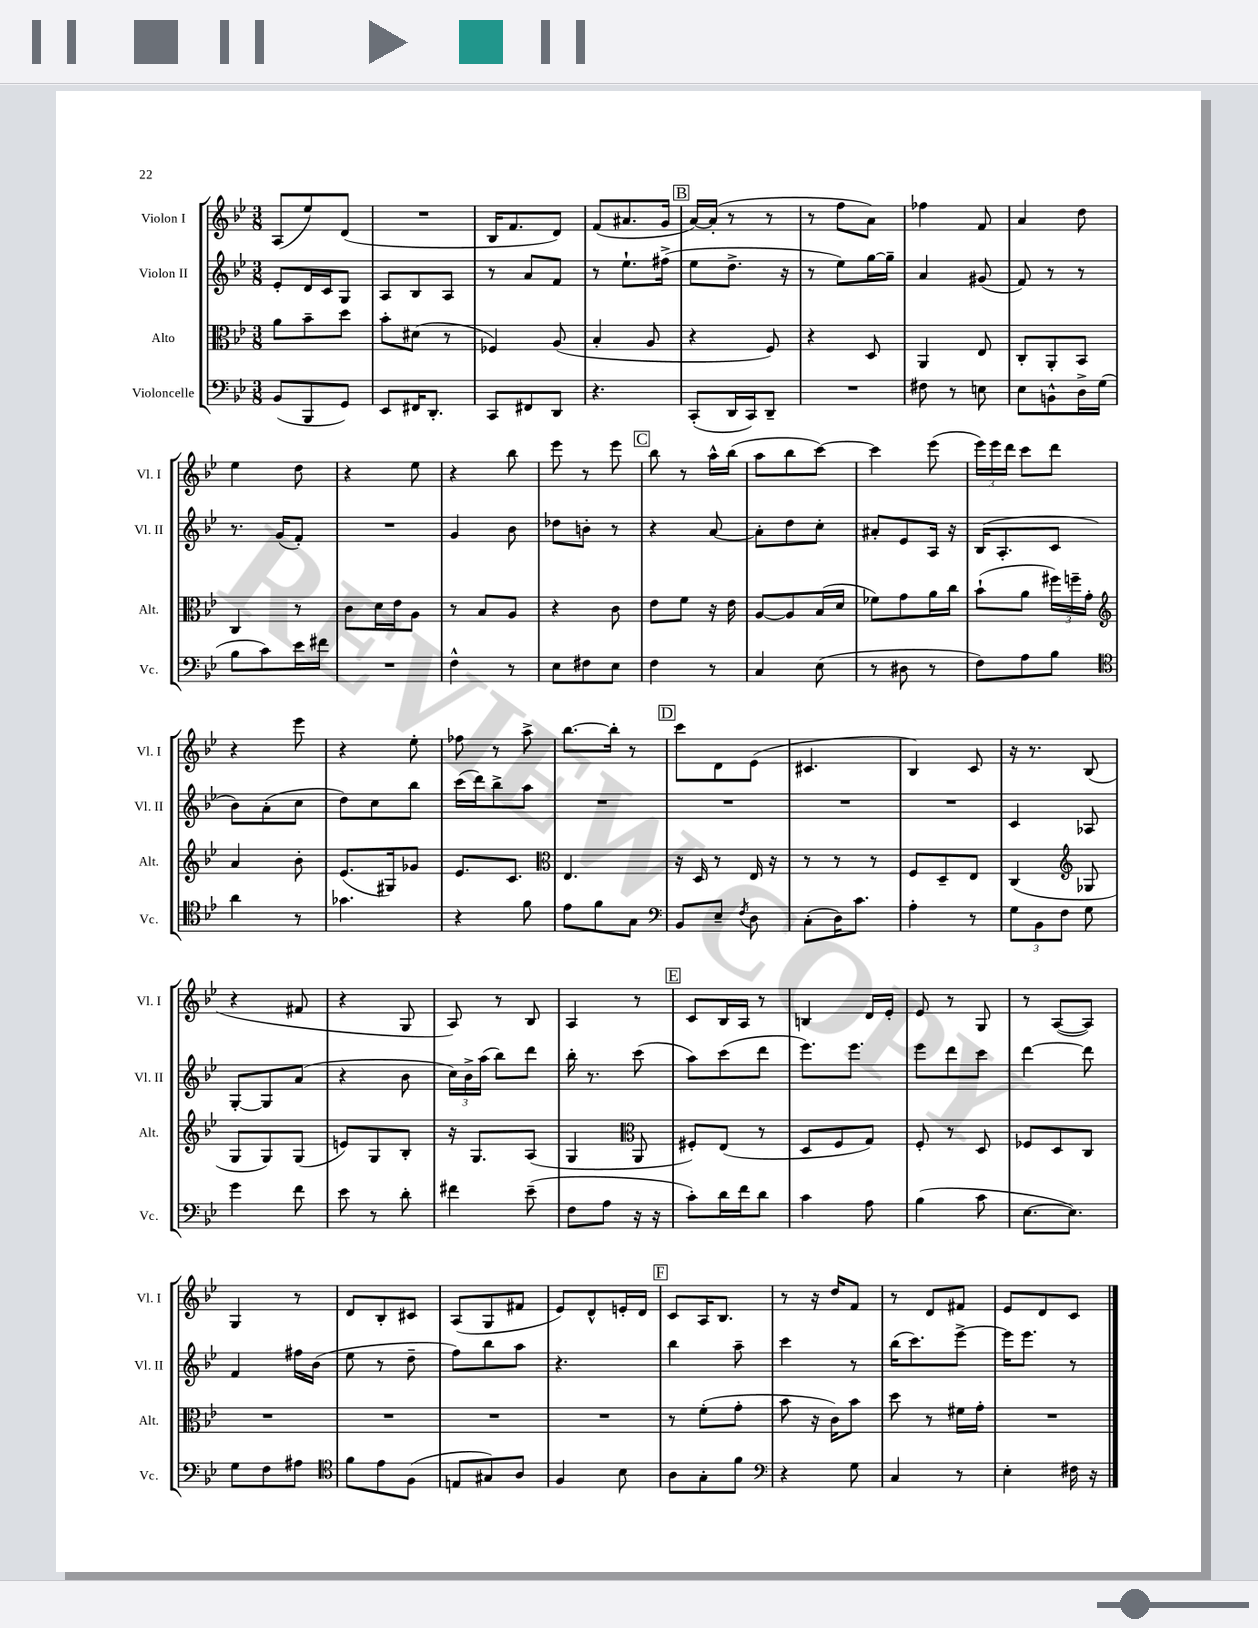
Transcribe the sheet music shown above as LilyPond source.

<<
\new StaffGroup <<
\new Staff = "s0" \with { instrumentName = "Violon I" shortInstrumentName = "Vl. I" } {
    \clef treble \key bes \major \numericTimeSignature \time 3/8
    \autoBeamOff a8[( ees''8) d'8]( |
    R4. |
    bes16[ f'8. d'8]) |
    f'8[( ais'8. g'16] |
    \mark \markup { \box "B" } a'16[~) a'16]-.( r8 r8 |
    r8 f''8[ a'8]) |
    fes''4 f'8 |
    a'4 d''8 |
    ees''4 d''8 |
    r4 ees''8 |
    r4 bes''8 |
    ees'''8 r8 ees'''8 |
    \mark \markup { \box "C" } bes''8 r8 a''16[-^ bes''16]( |
    a''8[ bes''8 c'''8]~) |
    c'''4 ees'''8( |
    \tuplet 3/2 { ees'''16[) ees'''16 d'''16] } c'''8[ d'''8] |
    r4 ees'''8 |
    r4 ees''8-. |
    fes''8 r8 a''8-> |
    bes''8.[~ bes''16]-. r8 |
    \mark \markup { \box "D" } c'''8[ d'8 ees'8]( |
    cis'4. |
    bes4) c'8 |
    r16 r8. bes8( |
    r4 fis'8 |
    r4 g8 |
    a8) r8 bes8 |
    a4 r8 |
    \mark \markup { \box "E" } c'8[ bes16 a16] r8 |
    b4 d'16[ ees'16]-. |
    ees'8 r8 g8 |
    r8 a8[~( a8]) |
    g4 r8 |
    d'8[ bes8-. cis'8] |
    a8[( g8 fis'8] |
    ees'8[) d'8-^ e'16-. d'16] |
    \mark \markup { \box "F" } c'8[ a16 bes8.] |
    r8 r16 d''16[ f'8] |
    r8 d'8[ fis'8] |
    ees'8[ d'8 c'8] \bar "|." |
}
\new Staff = "s1" \with { instrumentName = "Violon II" shortInstrumentName = "Vl. II" } {
    \clef treble \key bes \major \numericTimeSignature \time 3/8
    \autoBeamOff ees'8[-. d'16 c'16 g8] |
    a8[ bes8 a8] |
    r8 a'8[ f'8] |
    r8 ees''8.[-! fis''16]->( |
    \mark \markup { \box "B" } ees''8[ d''8.]-> r16 |
    r8 ees''8[) g''16~ g''16]-- |
    a'4 gis'8( |
    f'8) r8 r8 |
    r8. g'16[( f'8]-.) |
    R4. |
    g'4 bes'8 |
    des''8[ b'8]-. r8 |
    \mark \markup { \box "C" } r4 a'8~ |
    a'8[-. d''8 c''8]-. |
    ais'8[-. ees'8 a16] r16 |
    bes16[( a8.-. c'8] |
    bes'8[) a'8-.( c''8] |
    d''8[) c''8 bes''8] |
    c'''16[( d'''16) bes''8-> a''8] |
    R4. |
    \mark \markup { \box "D" } R4. |
    R4. |
    R4. |
    c'4 aes8 |
    g8[~-. g8 a'8]( |
    r4 bes'8 |
    \tuplet 3/2 { c''16[) bes'16-> a''16]( } bes''8[) d'''8] |
    bes''16-. r8. c'''8( |
    \mark \markup { \box "E" } a''8[) c'''8( d'''8] |
    ees'''8.[) ees'''8.] |
    ees'''8[ d'''8 c'''8] |
    d'''4~ d'''8 |
    f'4 fis''16[ bes'16]( |
    ees''8 r8 d''8-- |
    f''8[) bes''8 a''8] |
    r4. |
    \mark \markup { \box "F" } bes''4 a''8-- |
    c'''4 r8 |
    bes''16[( c'''8.) ees'''8]~-> |
    ees'''16[ ees'''8.] r8 \bar "|." |
}
\new Staff = "s2" \with { instrumentName = "Alto" shortInstrumentName = "Alt." } {
    \clef alto \key bes \major \numericTimeSignature \time 3/8
    \autoBeamOff a'8[ bes'8-- d''8] |
    bes'8[-. dis'8]( r8 |
    fes4) a8( |
    bes4-. a8 |
    \mark \markup { \box "B" } r4 f8) |
    r4 d8 |
    a,4 ees8 |
    c8[-. a,8-. bes,8] |
    c4 r8 |
    c'8[ d'16 ees'16 a8] |
    r8 bes8[ a8] |
    r4 c'8 |
    \mark \markup { \box "C" } ees'8[ f'8] r16 ees'16 |
    a8[~ a8 bes16( d'16] |
    fes'8[) g'8 a'16 c''16] |
    bes'8[-!( a'8] \tuplet 3/2 { fis''16[) f''16-- g'16]-. } |
    \clef treble a'4 bes'8-. |
    ees'8.[( gis16) ges'8] |
    ees'8.[ c'8.] |
    \clef alto ees4. |
    \mark \markup { \box "D" } r16 d16 r8 ees16 r16 |
    r8 r8 r8 |
    f8[ d8-- ees8] |
    c4( \clef treble ges8 |
    g8[ g8) g8]( |
    e'8[) g8 bes8]-. |
    r16 g8.[ a8]( |
    g4 \clef alto a,8 |
    \mark \markup { \box "E" } fis8[-.) ees8]( r8 |
    d8[ f8 g8]) |
    f8-. r8 d8 |
    fes8[ d8 c8] |
    R4. |
    R4. |
    R4. |
    R4. |
    \mark \markup { \box "F" } r8 f'8[-.( g'8]-. |
    bes'8 r16 c'16[) bes'8] |
    d''8 r8 fis'16[ g'16]-. |
    R4. \bar "|." |
}
\new Staff = "s3" \with { instrumentName = "Violoncelle" shortInstrumentName = "Vc." } {
    \clef bass \key bes \major \numericTimeSignature \time 3/8
    \autoBeamOff bes,8[( bes,,8 g,8]) |
    ees,8[ fis,16 d,8.]-. |
    c,8[ fis,8 d,8] |
    r4. |
    \mark \markup { \box "B" } c,8[-.( d,16 c,16) d,8]-- |
    R4. |
    fis8 r8 e8 |
    ees8[ b,8-^ d16-> g16]( |
    bes8[ c'8) ees'16 fis'16] |
    R4. |
    f4-^ r8 |
    ees8[ fis8 ees8] |
    \mark \markup { \box "C" } f4 r8 |
    c4 ees8( |
    r8 dis8 r8 |
    f8[) a8 bes8] |
    \clef tenor a'4 r8 |
    ges'4. |
    r4 f'8 |
    ees'8[ f'8 g8] |
    \mark \markup { \box "D" } \clef bass bes,8[ ees8]-- \acciaccatura { f8 } d8 |
    c8[-.( d16) c'8.] |
    a4-. r8 |
    \tuplet 3/2 { g8[ bes,8 f8] } g8 |
    g'4 f'8 |
    ees'8 r8 d'8-. |
    fis'4 ees'8--( |
    f8[ a8] r16 r16 |
    \mark \markup { \box "E" } c'8[-.) d'16 f'16 d'8] |
    c'4 a8 |
    bes4( c'8 |
    ees8.[~ ees8.]) |
    g8[ f8 ais8] |
    \clef tenor f'8[ ees'8 f8]( |
    e8[ gis8) a8] |
    f4 bes8 |
    \mark \markup { \box "F" } a8[ g8-. f'8] |
    \clef bass r4 g8 |
    c4 r8 |
    ees4-. fis16 r16 \bar "|." |
}
>>
>>
\layout { \context { \Score \remove "Bar_number_engraver" } }
